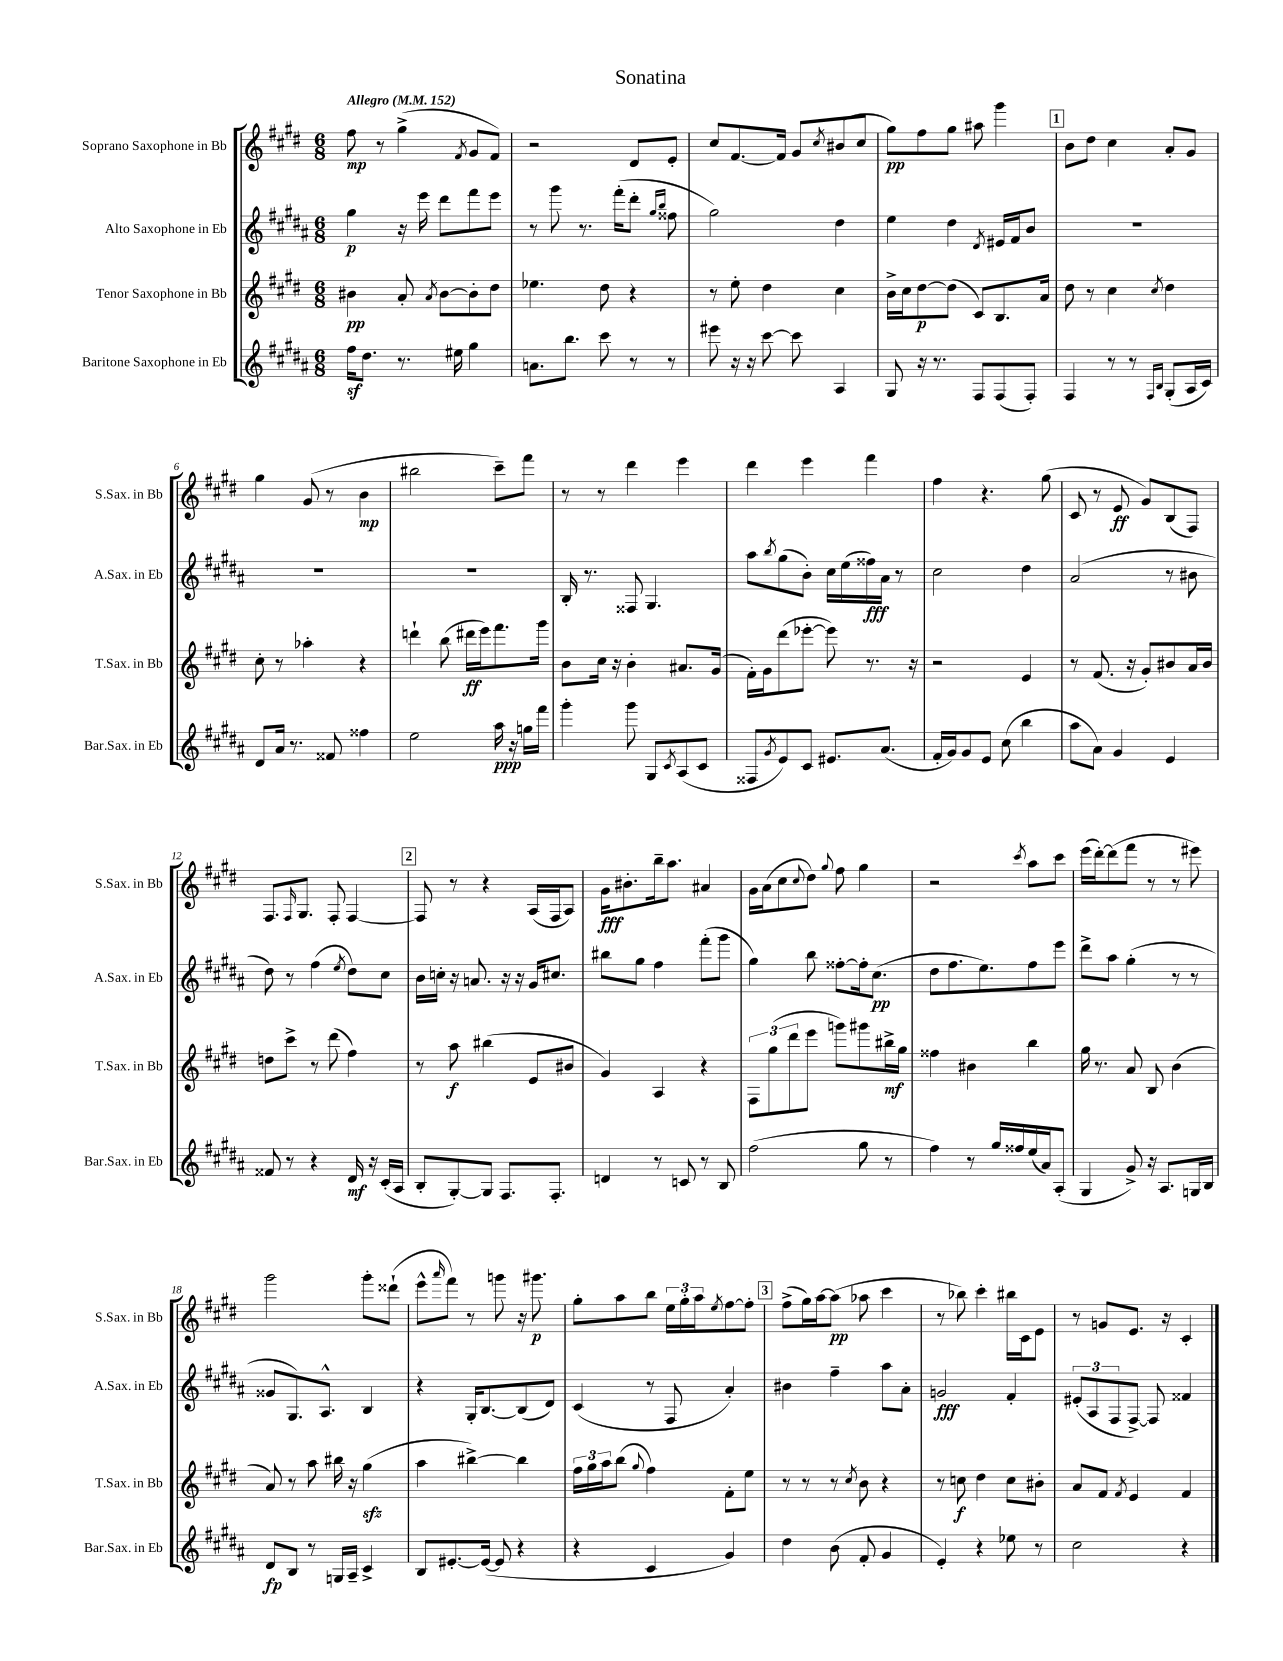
\header { title = "Sonatina" }
<<
\new StaffGroup <<
\new Staff = "s0" \with { instrumentName = "Soprano Saxophone in Bb" shortInstrumentName = "S.Sax. in Bb" } {
    \clef treble \key e \major \numericTimeSignature \time 6/8 \tempo "Allegro" 4 = 152
    fis''8\mp r8 gis''4->( \acciaccatura { fis'8 } gis'8 fis'8) |
    r2 dis'8 e'8-. |
    cis''8 fis'8.~ fis'16 gis'8 \acciaccatura { cis''8 } bis'8( cis''8 |
    gis''8\pp) fis''8 gis''8 ais''8 gis'''4 |
    \mark \markup { \box "1" } b'8 dis''8 cis''4 a'8-. gis'8 |
    gis''4 gis'8( r8 b'4\mp |
    bis''2 cis'''8--) fis'''8 |
    r8 r8 dis'''4 e'''4 |
    dis'''4 e'''4 fis'''4 |
    fis''4 r4. gis''8( |
    cis'8 r8 e'8\ff gis'8) b8( fis8) |
    fis8. \grace { fis16 } gis8. fis8-. fis4~ |
    \mark \markup { \box "2" } fis8 r8 r4 a16( fis16 a8) |
    gis'16\fff bis'8.-. b''16-- a''8. ais'4 |
    gis'16 a'16( cis''8 \appoggiatura { cis''8 } dis''8) \appoggiatura { gis''8 } fis''8 gis''4 |
    r2 \acciaccatura { cis'''8 } a''8 cis'''8 |
    e'''16( dis'''16~-.) dis'''8( fis'''8 r8 r8 eis'''8) |
    gis'''2 gis'''8-. disis'''8-!( |
    e'''8-^ \grace { a'''16 } fis'''8) r8 g'''8 r16 gis'''8.\p |
    gis''8-. a''8 b''8 \tuplet 3/2 { e''16 gis''16-. a''16 } \acciaccatura { e''8 } fis''8~ fis''8-. |
    \mark \markup { \box "3" } fis''8->( gis''16) a''16~ a''8\pp( aes''8 cis'''4 |
    r8 bes''8) cis'''4-. bis''16 cis'16 e'8 |
    r8 g'8 e'8. r16 cis'4-. \bar "|." |
}
\new Staff = "s1" \with { instrumentName = "Alto Saxophone in Eb" shortInstrumentName = "A.Sax. in Eb" } {
    \clef treble \key b \major \numericTimeSignature \time 6/8
    gis''4\p r16 e'''16 dis'''8 fis'''8 e'''8 |
    r8 gis'''8 r8. fis'''16-.( dis'''8-. \grace { gis''16 b''16 } fisis''8 |
    gis''2) dis''4 |
    e''4 dis''4 \acciaccatura { dis'8 } eis'16 fis'16 b'8 |
    \mark \markup { \box "1" } R2. |
    R2. |
    R2. |
    b16-. r8. fisis8 gis4. |
    ais''8 \acciaccatura { b''8 } gis''8( b'8-.) cis''16 e''16( fisis''16\fff) ais'16 r8 |
    cis''2 dis''4 |
    ais'2( r8 bis'8 |
    dis''8) r8 fis''4( \acciaccatura { e''8 } dis''8) cis''8 |
    \mark \markup { \box "2" } b'16 c''16-. r16 a'8. r16 r16 gis'16 cis''8. |
    bis''8 gis''8 fis''4 fis'''8-.( gis'''8 |
    gis''4) b''8 fisis''8~-. fisis''16-. cis''8.\pp( |
    dis''8 fis''8. e''8.) fis''8 e'''8 |
    dis'''8-> ais''8 gis''4-.( r8 r8 |
    gisis'8 gis8.) ais8.-^ b4 |
    r4 gis16-. b8.~ b8( dis'8) |
    cis'4( r8 fis8 ais'4-.) |
    \mark \markup { \box "3" } bis'4 fis''4-- ais''8 ais'8-. |
    g'2\fff fis'4-. |
    \tuplet 3/2 { eis'8-.( ais8 fis8 } fis8~->) fis8 fisis'4 \bar "|." |
}
\new Staff = "s2" \with { instrumentName = "Tenor Saxophone in Bb" shortInstrumentName = "T.Sax. in Bb" } {
    \clef treble \key e \major \numericTimeSignature \time 6/8
    bis'4\pp a'8-. \acciaccatura { a'8 } bis'8~ bis'8-. dis''8 |
    ees''4. dis''8 r4 |
    r8 e''8-. dis''4 cis''4 |
    b'16-> cis''16 dis''8~\p dis''8( cis'8) b8. a'16 |
    \mark \markup { \box "1" } dis''8 r8 cis''4 \acciaccatura { cis''8 } dis''4 |
    cis''8-. r8 aes''4-. r4 |
    d'''4-! b''8( dis'''16\ff e'''16) fis'''8. gis'''16 |
    b'8 cis''16 r16 b'4-. ais'8. gis'16( |
    fis'16-.) gis'16 dis'''8( ees'''8~-. ees'''8) r8. r16 |
    r2 e'4 |
    r8 fis'8.( r16 gis'8-.) bis'8 a'16 bis'16 |
    d''8 cis'''8-> r8 dis'''8( fis''4) |
    \mark \markup { \box "2" } r8 a''8\f bis''4( e'8 bis'8 |
    gis'4) a4 r4 |
    \tuplet 3/2 { fis8 gis''8( dis'''8 } e'''8 g'''8) gis'''8 bis''16->\mf gis''16 |
    fisis''4 bis'4 b''4 |
    gis''16 r8. a'8 b8 b'4( |
    a'8) r8 a''8 bis''16 r16 gis''4\sfz( |
    a''4 bis''4~->) bis''4 |
    \tuplet 3/2 { fis''16 gis''16 a''16 } b''8( \appoggiatura { gis''8 } fis''4) fis'8-. e''8 |
    \mark \markup { \box "3" } r8 r8 r8 \acciaccatura { cis''8 } b'8 r4 |
    r8 c''8\f dis''4 c''8 bis'8-. |
    a'8 fis'8 \acciaccatura { fis'8 } e'4 fis'4 \bar "|." |
}
\new Staff = "s3" \with { instrumentName = "Baritone Saxophone in Eb" shortInstrumentName = "Bar.Sax. in Eb" } {
    \clef treble \key b \major \numericTimeSignature \time 6/8
    fis''16\sf dis''8. r8. eis''16 gis''4 |
    a'8. b''8. cis'''8 r8 r8 |
    eis'''8 r16 r16 cis'''8~ cis'''8 ais4 |
    gis8 r16 r8. fis8 fis8( fis8-.) |
    \mark \markup { \box "1" } fis4 r8 r8 \grace { fis16 b16 } gis8-.( ais16 cis'16) |
    dis'8 ais'16 r8. fisis'8 fisis''4 |
    e''2 ais''16\ppp r16 g''16 fis'''16 |
    gis'''4-. gis'''8 gis8 \acciaccatura { cis'8 } ais8( cis'8 |
    fisis8 \acciaccatura { gis'8 } e'8) cis'8 eis'8. ais'8.( |
    fis'16-. gis'16) gis'8 e'8 cis''8( b''4 |
    ais''8 ais'8) gis'4 e'4 |
    fisis'8 r8 r4 dis'16\mf r16 cis'16-.( ais16 |
    \mark \markup { \box "2" } b8-. gis8~-.) gis8 fis8. fis8.-. |
    d'4 r8 c'8 r8 b8 |
    fis''2( gis''8 r8 |
    fis''4) r8 gis''16 fisis''16 e''16( ais'16) ais8-.( |
    gis4 gis'8->) r16 ais8. g16 b16 |
    dis'8\fp b8 r8 g16 ais16-- cis'4-> |
    b8 eis'8.~-. eis'16~( eis'8 r4 |
    r4 cis'4 gis'4) |
    \mark \markup { \box "3" } dis''4 b'8( fis'8-. gis'4 |
    e'4-.) r4 ees''8 r8 |
    cis''2 r4 \bar "|." |
}
>>
>>
